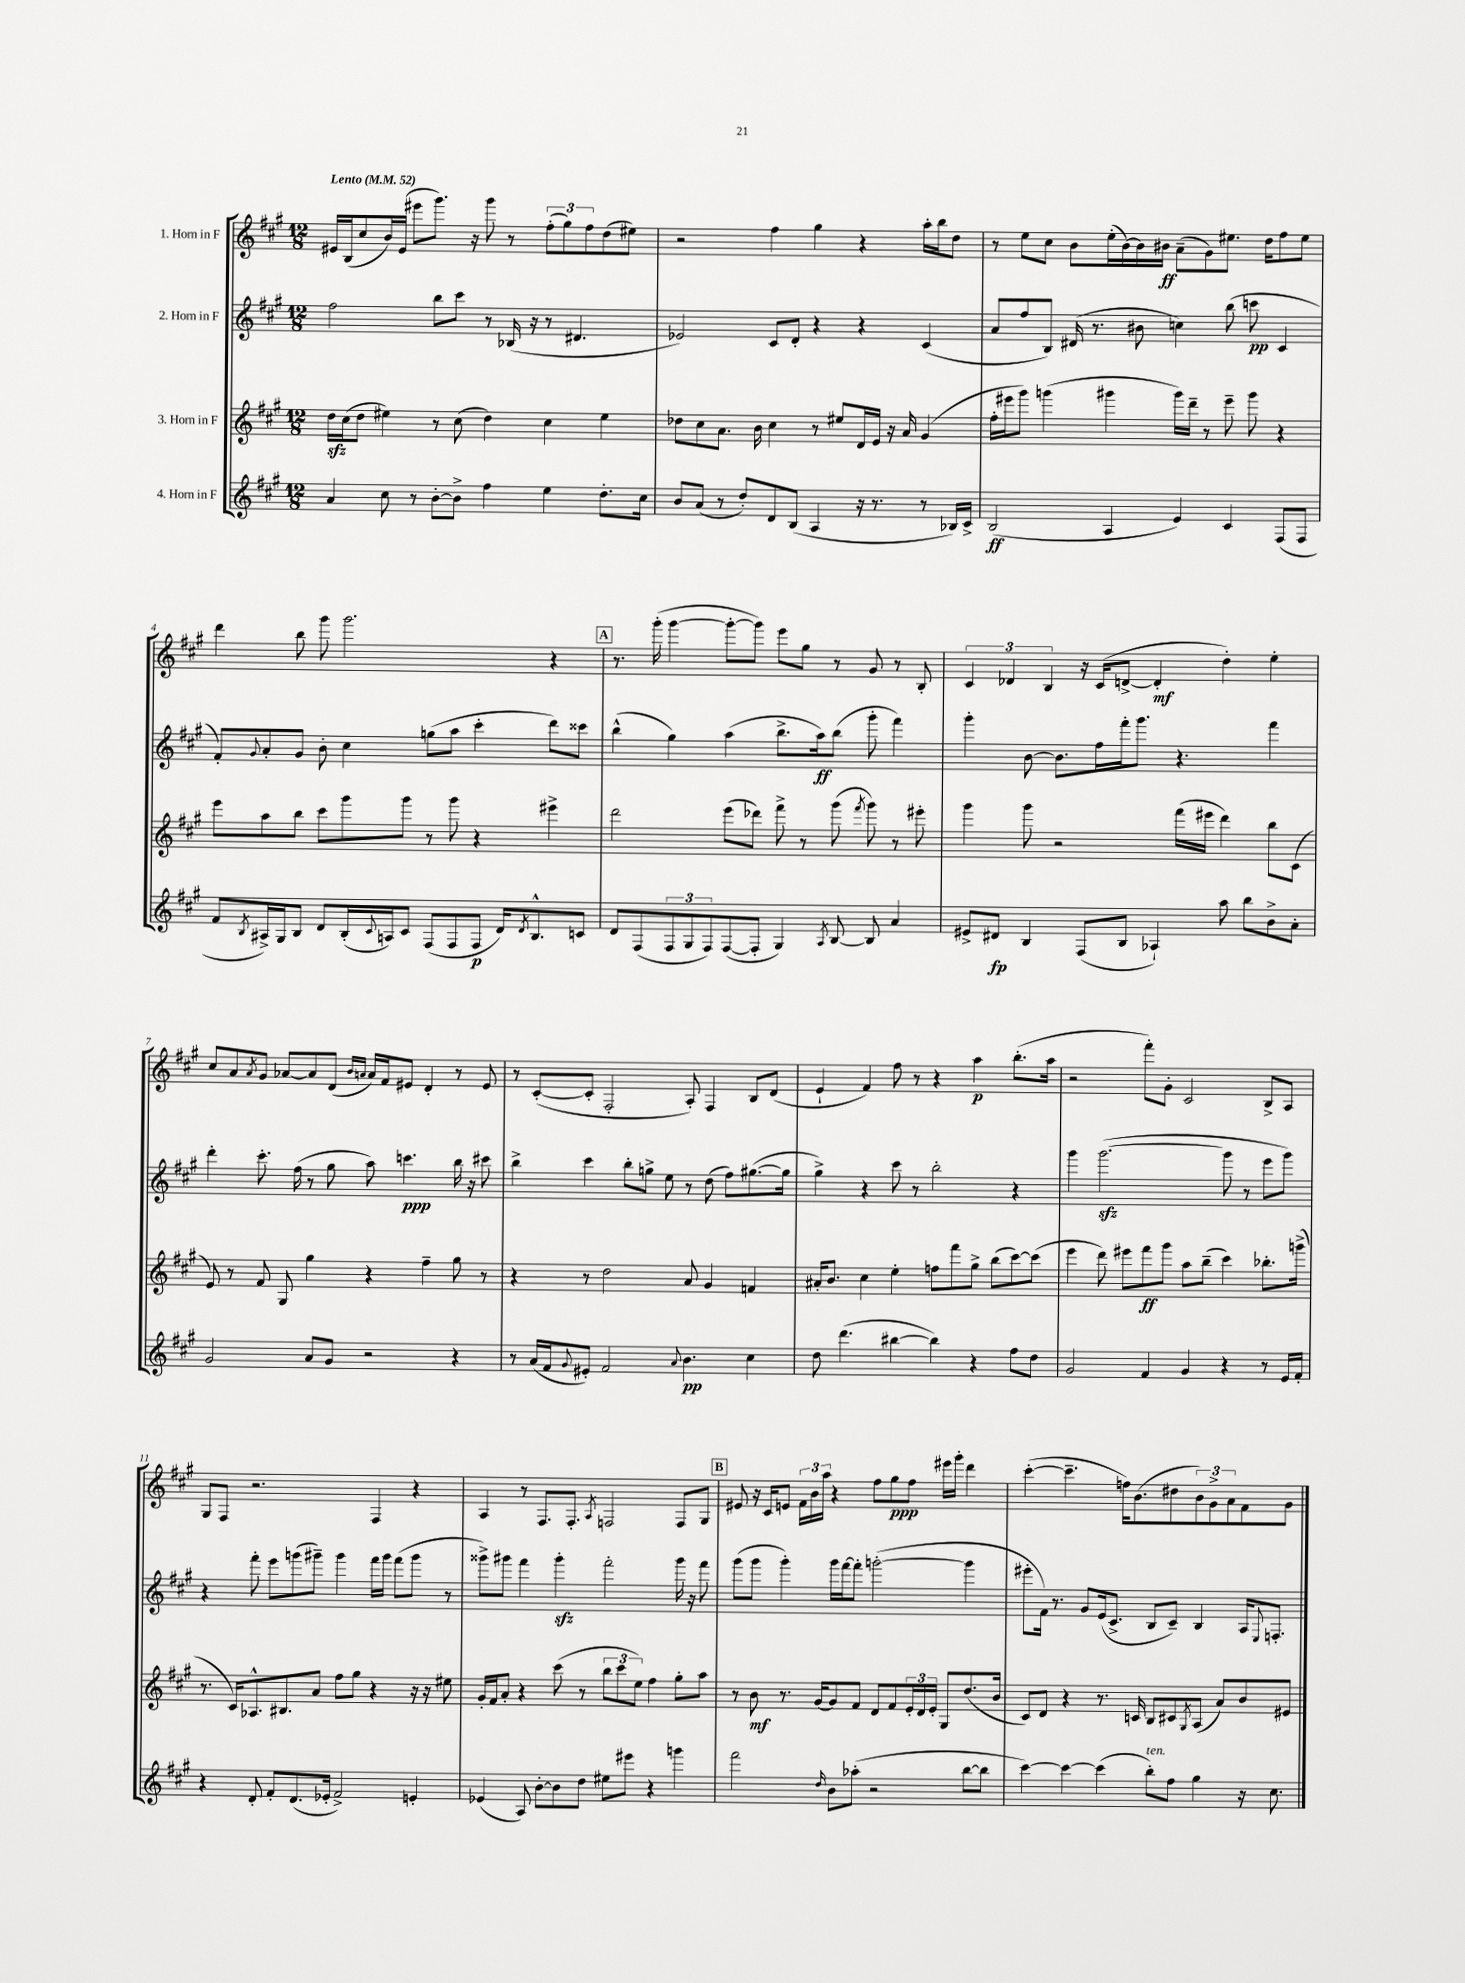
<<
\new StaffGroup <<
\new Staff = "s0" \with { instrumentName = "1. Horn in F" } {
    \clef treble \key a \major \numericTimeSignature \time 12/8 \tempo "Lento" 4 = 52
    eis'16 b16( cis''8 b'16) eis'16( eis'''8 gis'''8.) r16 gis'''8 r8 \tuplet 3/2 { fis''8-.( gis''8) fis''8 } d''8( eis''8) |
    r2 fis''4 gis''4 r4 a''16-. b''16 d''8 |
    r8 e''8 cis''8 b'8 e''16-.( b'16~) b'16 bis'16\ff a'8--( gis'8) eis''8. d''16 fis''8 eis''8 |
    d'''4 b''8 gis'''8 gis'''2. r4 |
    \mark \markup { \box "A" } r8. gis'''16-.( gis'''4~ gis'''8~-. gis'''8) e'''8 gis''8 r8 gis'8 r8 b8-. |
    \tuplet 3/2 { cis'4 des'4 b4 } r16 cis'16( d'8~-> d'4-.\mf d''4-.) e''4-. |
    cis''8 a'8 \acciaccatura { a'8 } gis'8 aes'8~ aes'8 d'8( \grace { b'16 a'16 } a'16) fis'16 eis'8 d'4-. r8 eis'8 |
    r8 cis'8~-.( cis'8-. fis2-. a8-.) fis4 b8 d'8( |
    e'4-! fis'4) fis''8 r8 r4 a''4\p b''8.-.( a''16 |
    r2 fis'''8-.) gis'8-. cis'2 b8-> a8 |
    gis8 fis8 r2. fis4 r4 |
    a4 r8 fis8. fis8.-. \acciaccatura { a8 } f2 f8 gis8 |
    \mark \markup { \box "B" } eis'8 r16 cis'16 e'8 \tuplet 3/2 { fis'16 b'16 a''16 } r4 fis''8 gis''8\ppp fis''8 eis'''16 gis'''16-. d'''4 |
    cis'''4~-.( cis'''4.-- f''16) b'8.( dis''8 \tuplet 3/2 { b'8) gis'8-> a'8 } fis'8 gis'8 \bar "|." |
}
\new Staff = "s1" \with { instrumentName = "2. Horn in F" } {
    \clef treble \key a \major \numericTimeSignature \time 12/8
    fis''2 b''8 cis'''8 r8 bes16( r16 r8 dis'4. |
    ees'2) cis'8 d'8-. r4 r4 cis'4( |
    a'8 fis''8 b8) dis'16( r8. bis'8 c''4) b''8( c'''8\pp cis'4 |
    fis'8-.) \appoggiatura { gis'8 } a'8-. gis'8 b'8-. cis''4 g''8( a''8 cis'''4-. d'''8) cisis'''8 |
    \mark \markup { \box "A" } b''4-^( gis''4) a''4( b''8.-> a''16\ff) b''8( gis'''8-. fis'''4) |
    gis'''4-. b'8~ b'8. fis''16 fis'''16-. gis'''8. r4. fis'''4 |
    d'''4-. cis'''8.-. fis''16( r8 gis''8 a''8) c'''4.\ppp b''16 r16 cis'''8 |
    b''4-> cis'''4 b''8-. g''8-> e''8 r8 d''8( fis''8) gis''8.~( gis''16 |
    gis''4->) r4 cis'''8 r8 b''2-. r4 |
    gis'''4 gis'''2.~\sfz( gis'''8 r8 e'''8 gis'''8) |
    r4 fis'''8-. e'''8 g'''8( gis'''8--) gis'''4 fis'''16 gis'''16 fis'''8( gis'''8 r8 |
    gisis'''8->) gis'''8 fis'''4 gis'''4-.\sfz fis'''2-. gis'''16 r16 fis'''8 |
    \mark \markup { \box "B" } gis'''8( gis'''8 gis'''4-.) gis'''16 fis'''16~ fis'''8-. g'''2~-.( g'''4 |
    eis'''8-. fis'16) r8. gis'8 e'16( cis'8.-> b8 cis'8--) b4 a16 \appoggiatura { e8 } f8.-. \bar "|." |
}
\new Staff = "s2" \with { instrumentName = "3. Horn in F" } {
    \clef treble \key a \major \numericTimeSignature \time 12/8
    d''16\sfz cis''16( d''8 eis''4) r8 cis''8( d''4) cis''4 eis''4 |
    des''8 cis''8 a'8. b'16 cis''4 r8 eis''8 d'16 e'16 r16 a'16 gis'4( |
    fis''16-. eis'''16 gis'''8) g'''4( gis'''4 gis'''16) d'''16-- r8 eis'''8-- gis'''8 r4 |
    e'''8 a''8 b''8 cis'''8 gis'''8 gis'''8 r8 gis'''8 r4 eis'''4-> |
    \mark \markup { \box "A" } d'''2 e'''8( des'''8) fis'''8-> r8 gis'''8( \acciaccatura { fis'''8 } gis'''8) r8 eis'''8-. |
    gis'''4 gis'''8 r2 fis'''16( eis'''16 d'''4) b''8 cis'8( |
    e'8) r8 fis'8 gis8 gis''4 r4 fis''4-- gis''8 r8 |
    r4 r8 d''2 a'8 gis'4 f'4 |
    ais'16-. b'8. cis''4 e''4-. f''8 fis'''8 gis''8-> b''8( cis'''8~) cis'''8( |
    e'''4 d'''8) eis'''8 fis'''8\ff gis'''8 a''8 b''8--( cis'''4) bes''8.-. g'''16->( |
    r8. cis'16) aes8.-^ bis8. a'8 fis''8 gis''8 r4 r16 r16 eis''8 |
    gis'16-. fis'16 a'8-. r4 cis'''8( r8 \tuplet 3/2 { b''8 cis'''8 e''8) } fis''4 gis''8-. a''8 |
    \mark \markup { \box "B" } r8 b'8\mf r8. gis'16~ gis'8 fis'8 d'8 fis'8 \tuplet 3/2 { e'16-. d'16 e'16-. } gis8 d''8.( b'16 |
    cis'8) d'8 r4 r8. c'16 b8 cis'8 \acciaccatura { gis8 } a8( a'8) b'8 eis'8 \bar "|." |
}
\new Staff = "s3" \with { instrumentName = "4. Horn in F" } {
    \clef treble \key a \major \numericTimeSignature \time 12/8
    a'4 cis''8 r8 b'8~-. b'8-> fis''4 e''4 d''8.-. cis''16 |
    b'8 a'8( r8 d''8-.) d'8 b8( a4 r16 r8. r8 bes16) cis'16-> |
    b2\ff( a4 e'4) cis'4 fis8( fis8 |
    fis'8 \acciaccatura { b8 } ais16->) gis16 b8 d'8 b16-.( \appoggiatura { cis'8 } a16) cis'8 fis8( fis8 fis8\p d'16) \acciaccatura { d'8 } b8.-^ c'8 |
    \mark \markup { \box "A" } d'8 fis8( \tuplet 3/2 { fis8 gis8 fis8) } fis8~( fis8-. gis4) \acciaccatura { a8 } b8~ b8 a'4 |
    eis'8-> dis'8\fp b4 fis8( b8 aes4-!) a''8 b''8 b'8-> a'8-. |
    gis'2 a'8 gis'8 r2 r4 |
    r8 a'16( fis'16 \appoggiatura { gis'8 } eis'8-.) fis'2 \appoggiatura { a'8 } b'4.\pp cis''4 |
    d''8 d'''4.( bis''4~ bis''4) r4 fis''8 d''8 |
    gis'2 fis'4 gis'4 r4 r8 e'16 fis'16-. |
    r4 d'8-. fis'8-. d'8.( ees'16-. fis'2->) e'4-. |
    ees'4( a8) b'8~-. b'8 d''8 eis''8 eis'''8 r4 g'''4 |
    \mark \markup { \box "B" } fis'''2 \grace { d''16 } b'8 aes''8-.( r2 b''8~ b''8 |
    cis'''4~) cis'''4~ cis'''4( b''8-.^\markup { \italic "ten." }) fis''8 gis''4 r16 cis''8. \bar "|." |
}
>>
>>
